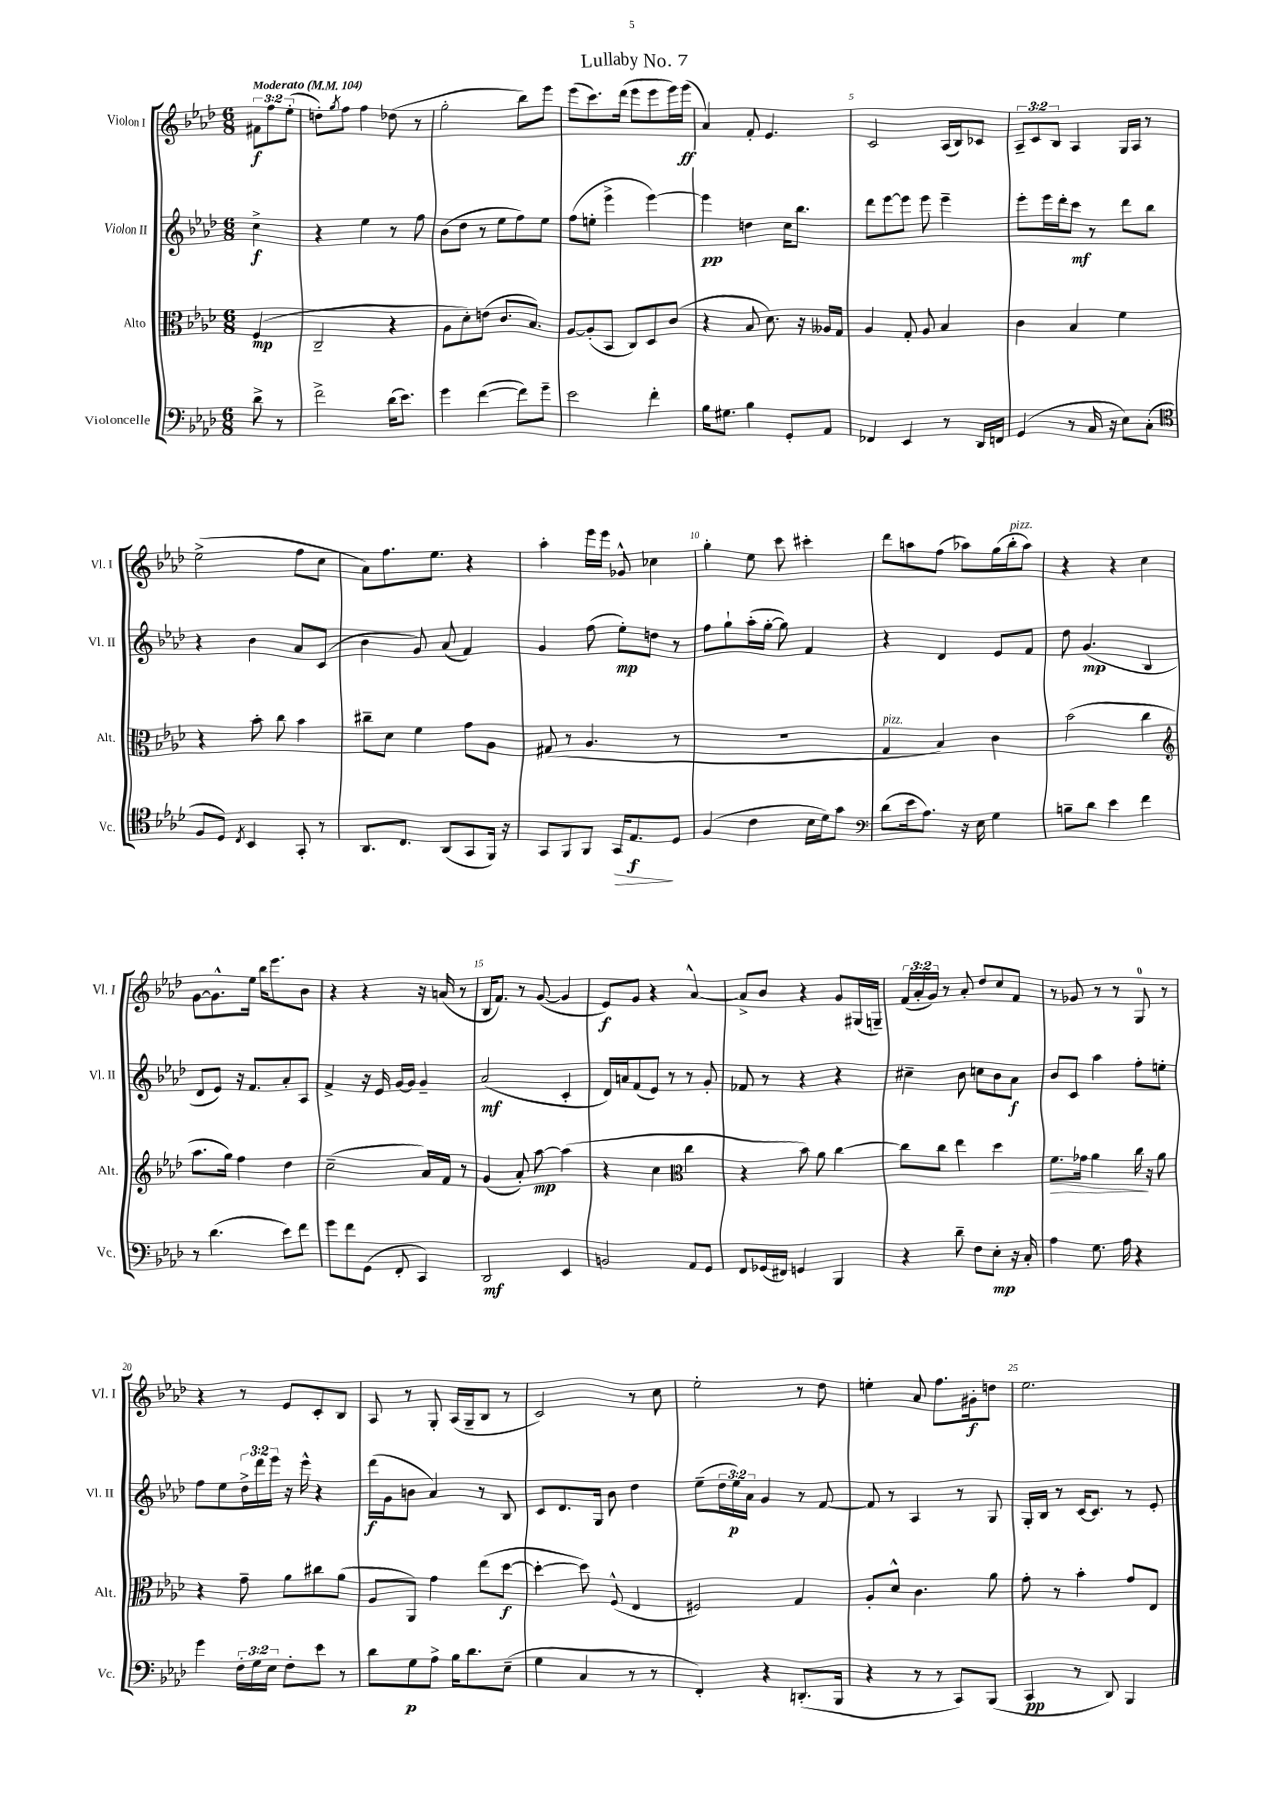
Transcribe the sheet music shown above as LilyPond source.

\header { title = "Lullaby No. 7" }
<<
\new StaffGroup <<
\new Staff = "s0" \with { instrumentName = "Violon I" shortInstrumentName = "Vl. I" } {
    \clef treble \key aes \major \numericTimeSignature \time 6/8 \override Staff.TupletNumber.text = #tuplet-number::calc-fraction-text \partial 4 \tempo "Moderato" 4 = 104
    \tuplet 3/2 { fis'8\f f''8 ees''8-.( } |
    d''8-.) \acciaccatura { g''8 } f''8 f''4 des''8( r8 |
    g''2-. bes''8) ees'''8 |
    ees'''8( c'''8.) des'''16( ees'''8 ees'''8 ees'''16) ees'''16\ff( |
    aes'4) f'8-. ees'4. |
    c'2 aes16( bes16) ces'8 |
    \tuplet 3/2 { aes8-- c'8 bes8 } aes4 g16 aes16 r8 |
    ees''2->( f''8 c''8 |
    aes'8) f''8. ees''8. r4 |
    aes''4-. ees'''16 ees'''16 ges'8-^ ces''4 |
    g''4-. ees''8 c'''8 cis'''4-. |
    des'''8 a''8 f''8( aes''8) g''16( bes''16-.^\markup { \italic "pizz." } aes''8) |
    r4 r4 c''4 |
    g'8~ g'8.-^ ees''16 bes''16 ees'''8. bes'8 |
    r4 r4 r16 a'16( r8 |
    bes16 f'8.) r8 g'8~( g'4 |
    ees'8\f) g'8 r4 aes'4~-^ |
    aes'8-> bes'8 r4 g'8 gis16( g16--) |
    \tuplet 3/2 { f'16( aes'16-. g'16) } r8 aes'8-. des''8 c''8 f'8 |
    r8 ges'8 r8 r8 g8-0 r8 |
    r4 r8 ees'8 c'8-. bes8 |
    aes8 r8 g8-. aes16( g16-- bes8 r8 |
    c'2) r8 c''8 |
    ees''2-. r8 des''8 |
    e''4-. aes'8 f''8. gis'16-.\f d''8 |
    ees''2. \bar "|." |
}
\new Staff = "s1" \with { instrumentName = "Violon II" shortInstrumentName = "Vl. II" } {
    \clef treble \key aes \major \numericTimeSignature \time 6/8 \override Staff.TupletNumber.text = #tuplet-number::calc-fraction-text \partial 4
    c''4->\f |
    r4 ees''4 r8 f''8 |
    bes'8( des''8 r8 ees''8 f''8) ees''8 |
    f''8( e''8-. ees'''4-> ees'''4~) |
    ees'''4\pp d''4 c''16 bes''8. |
    des'''8 ees'''8~ ees'''8 ees'''8 ees'''4-- |
    ees'''8-. ees'''16 des'''16-. c'''8\mf r8 des'''8 bes''8 |
    r4 bes'4 aes'8 c'8( |
    bes'4 g'8) aes'8( f'4) |
    g'4 f''8( ees''8-.\mp) d''8 r8 |
    f''8 g''8-! aes''16-.( g''16~-. g''8) f'4 |
    r4 des'4 ees'8 f'8 |
    des''8 g'4.\mp( bes4 |
    des'8 ees'8) r16 f'8. aes'8-. aes8 |
    f'4-> r16 ees'16 g'16~ g'16 g'4-- |
    aes'2\mf( c'4-. |
    des'16) a'16 f'8( ees'8) r8 r8 g'8-. |
    fes'8 r8 r4 r4 |
    cis''4-- bes'8 c''8 bes'8 aes'8\f |
    bes'8 c'8 aes''4 f''8-. e''8-. |
    f''8 ees''8 \tuplet 3/2 { des''16-> des'''16 ees'''16 } r16 ees'''16-^ r4 |
    des'''16\f( g'16 b'8 aes'4) r8 bes8 |
    c'8 des'8. g16 bes'8 des''4 |
    ees''8--( \tuplet 3/2 { des''16 ees''16\p) aes'16 } g'4 r8 f'8~ |
    f'8 r8 aes4 r8 g8 |
    g16-. bes16 r8 c'16~ c'8. r8 ees'8-. \bar "|." |
}
\new Staff = "s2" \with { instrumentName = "Alto" shortInstrumentName = "Alt." } {
    \clef alto \key aes \major \numericTimeSignature \time 6/8 \partial 4
    f4\mp( |
    c2-- r4 |
    aes8 des'8-.) e'8( c'8. bes8.) |
    aes8~ aes8-.( bes,8 c8) des8 c'8( |
    r4 bes8 des'8.) r16 aeses16 g16 |
    aes4 g8-. aes8 bes4 |
    c'4 bes4 f'4 |
    r4 bes'8-. c''8 bes'4 |
    cis''8-- des'8 f'4 g'8 aes8 |
    gis8( r8 aes4. r8 |
    R2. |
    g4^\markup { \italic "pizz." } bes4) c'4 |
    bes'2( c''4 |
    \clef treble aes''8. g''16) f''4 des''4 |
    c''2--( aes'16) f'16 r8 |
    g'4( aes'8-.) aes''8~\mp aes''4( |
    r4 c''4 \clef alto c''4 |
    r4 bes'8) aes'8 c''4~ |
    c''8 c''8 ees''4 des''4 |
    f'8.\> ges'16 aes'4 c''16\! r16 aes'8 |
    r4 g'8-- aes'8 cis''8 aes'8( |
    aes8 aes,8) g'4 ees''8( des''8~\f |
    des''4~-. des''8) f8-^( ees4 |
    fis2) g4 |
    aes8-. des'8-^ c'4. aes'8 |
    g'8-. r8 bes'4-. g'8 ees8 \bar "|." |
}
\new Staff = "s3" \with { instrumentName = "Violoncelle" shortInstrumentName = "Vc." } {
    \clef bass \key aes \major \numericTimeSignature \time 6/8 \override Staff.TupletNumber.text = #tuplet-number::calc-fraction-text \partial 4
    des'8-> r8 |
    f'2-> des'16( ees'8.) |
    g'4 f'4~( f'8) g'8-- |
    ees'2 f'4-. |
    bes16 gis8. bes4 g,8-. aes,8 |
    fes,4 ees,4 r8 des,16 f,16 |
    g,4( r8 c16 r16 ees8) c8-.( |
    \clef tenor f8 des8) \acciaccatura { c8 } bes,4 g,8-. r8 |
    aes,8. c8. aes,8( g,8 f,16) r16 |
    g,8 f,8 f,8 g,16\> ees8.\f\! des8 |
    f4( c'4 bes16 des'16) g'8 |
    \clef bass des'8( ees'16 aes8.) r16 ees16 g4 |
    b8-- des'8 ees'4 f'4 |
    r8 des'4.( ees'8) f'8 |
    g'8 f'8 g,8( f,8-. c,4) |
    des,2\mf ees,4 |
    b,2 aes,8 g,8 |
    f,8 ges,16( fis,16) g,4 bes,,4 |
    r4 des'8-- f8 ees8-.\mp r16 c16-. |
    aes4 g8. aes16 r4 |
    g'4 \tuplet 3/2 { f16-. g16 ees16 } f8-. ees'8 r8 |
    des'8 g8\p aes8-> bes16 des'8. ees8--( |
    g4 c4 r8 r8 |
    f,4-.) r4 d,8.-.( bes,,16 |
    r4 r8 r8 c,8) bes,,8( |
    c,4\pp r8 des,8) bes,,4 \bar "|." |
}
>>
>>
\layout { \context { \Score \override BarNumber.break-visibility = ##(#f #t #t) barNumberVisibility = #(every-nth-bar-number-visible 5) } }
